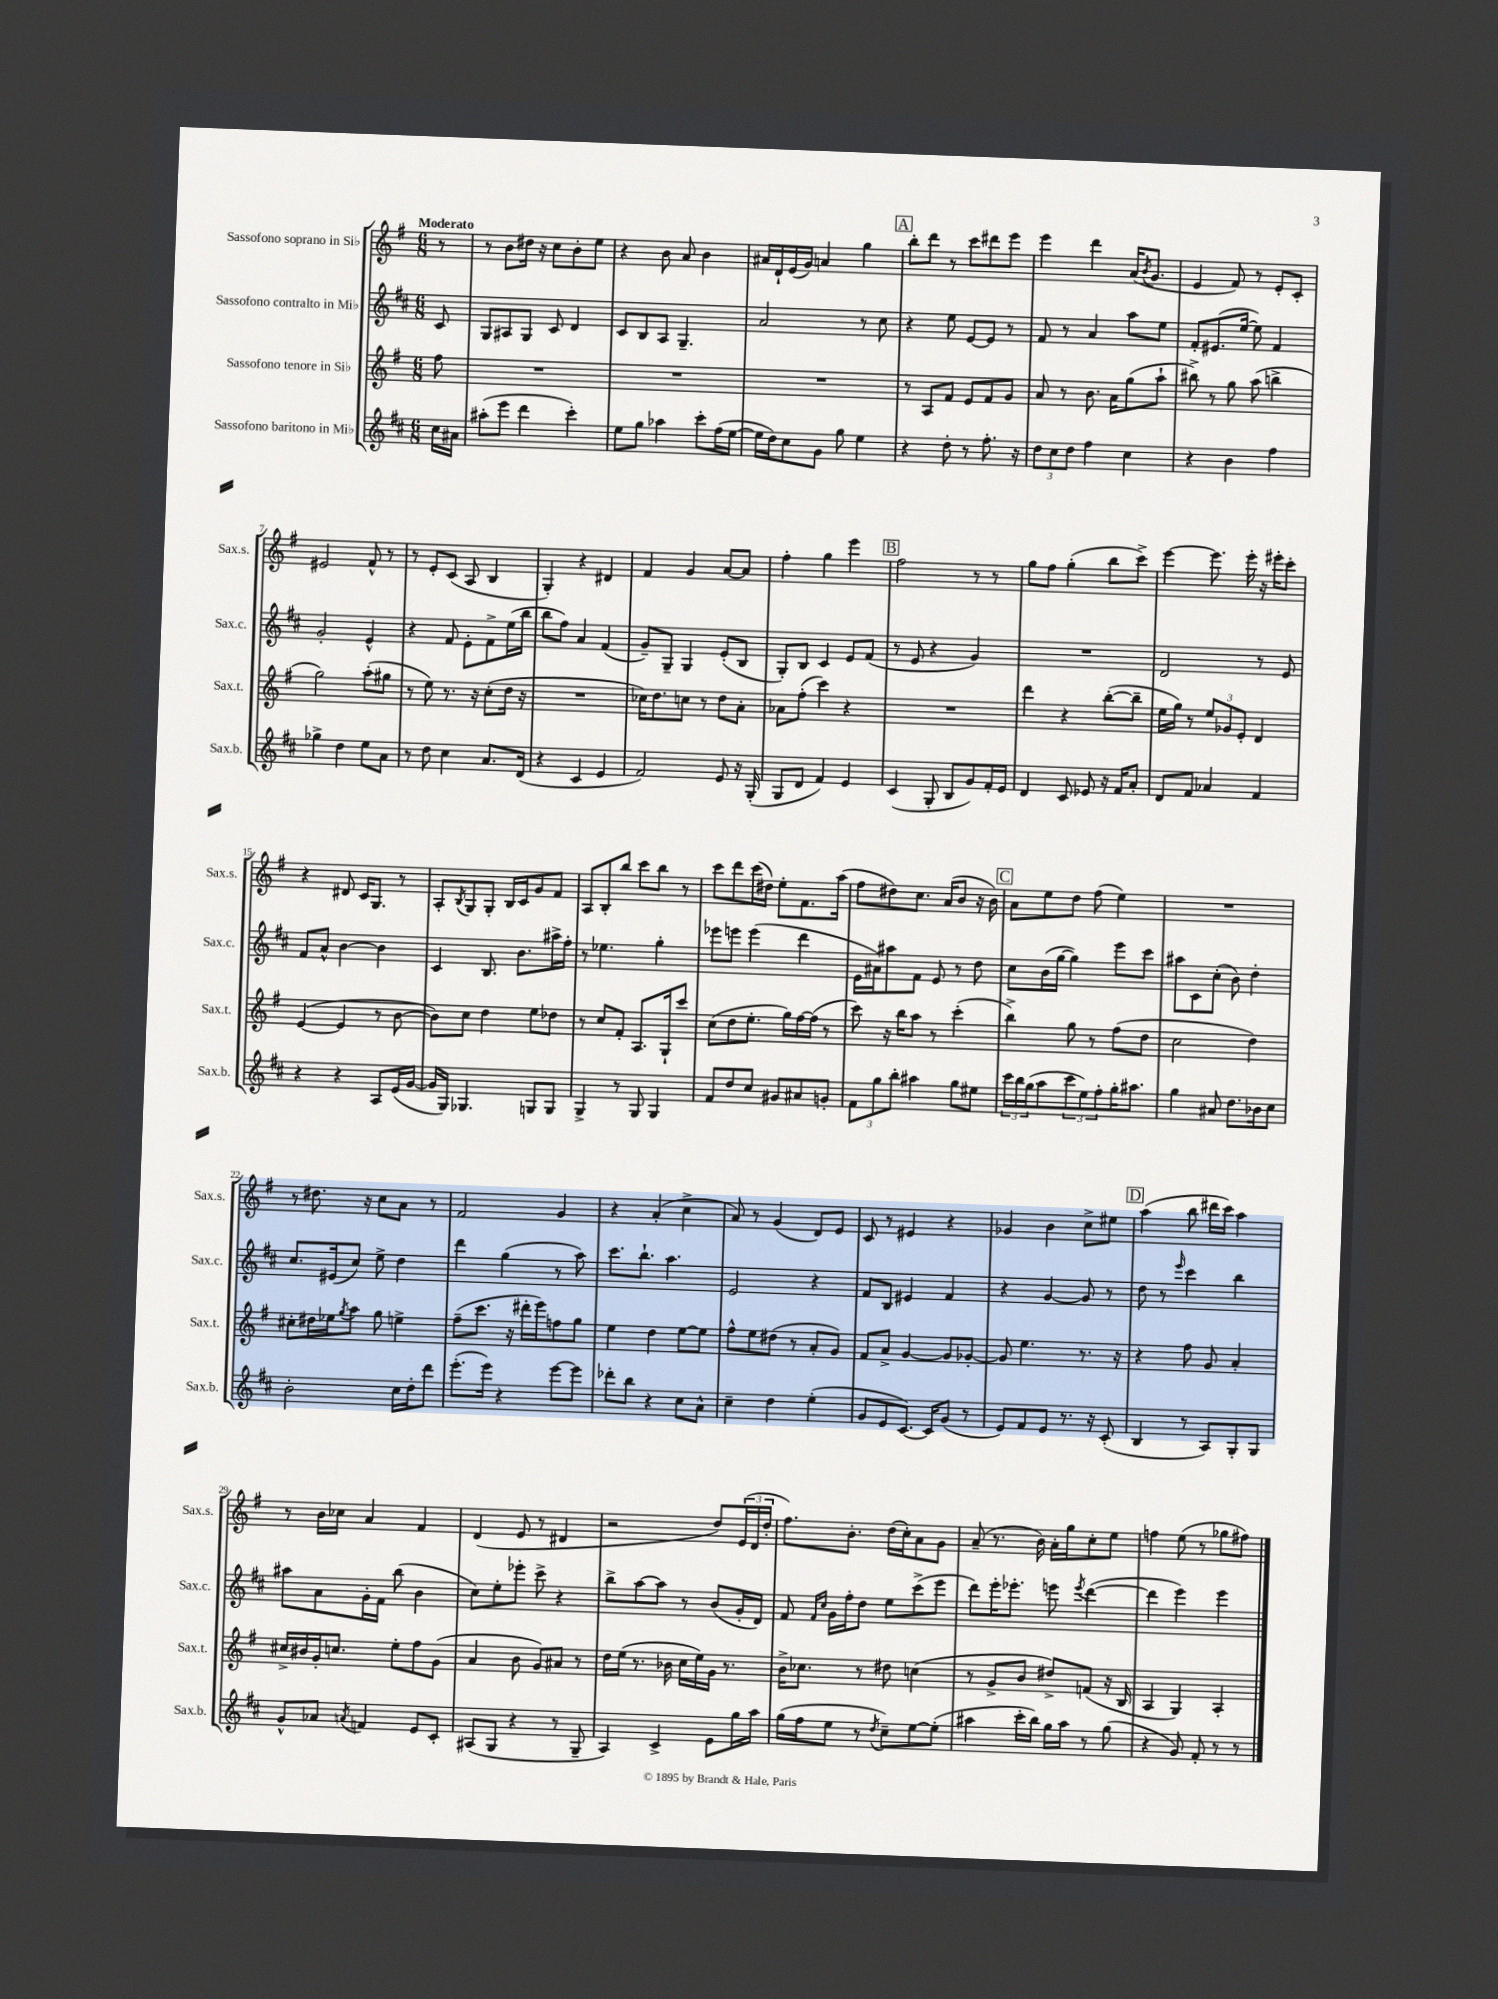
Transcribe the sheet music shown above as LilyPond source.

<<
\new StaffGroup <<
\new Staff = "s0" \with { instrumentName = "Sassofono soprano in Sib" shortInstrumentName = "Sax.s." } {
    \clef treble \key g \major \numericTimeSignature \time 6/8 \partial 8 \tempo "Moderato"
    r8 |
    r8 b'8 dis''16 r16 c''8 b'8-. e''8 |
    r4 b'8 a'8 b'4 |
    ais'16 d'16-! e'16( g'16) a'4 g''4 |
    \mark \markup { \box "A" } b''8-. d'''8 r8 c'''8 dis'''8 e'''8 |
    e'''4 d'''4 a'16( \acciaccatura { b'8 } g'8. |
    e'4 fis'8) r8 e'8-. c'8-. |
    eis'2 fis'8-^ r8 |
    r8 e'8-. c'8( a8 b4 |
    g4-.) r4 dis'4 |
    fis'4 g'4 a'8~ a'8 |
    fis''4-. g''4 e'''4 |
    \mark \markup { \box "B" } fis''2 r8 r8 |
    g''8 fis''8 g''4-.( b''8 c'''8->) |
    e'''4~ e'''8. e'''16-. r16 eis'''16-. c'''8-. |
    r4 dis'8 c'16 g8. r8 |
    a8-. \acciaccatura { b8 } g8 g8-. b16 c'16 g'8 fis'8 |
    a8 b8-. b''8 c'''8 b''8 r8 |
    c'''8 d'''8 c'''16( dis''16) e''8-. fis'8. a''16( |
    fis''8 dis''8) c''8. a'16( b'8 r16 b'16) |
    \mark \markup { \box "C" } a'8 e''8 d''8 fis''8( e''4) |
    R2. |
    r8 dis''8. r16 c''8 a'8 r8 |
    fis'2 g'4 |
    r4 a'4-.( c''4-> |
    a'8) r8 g'4( d'8) e'8 |
    c'8 r8 eis'4 r4 |
    ges'4 b'4 c''8-> eis''8 |
    \mark \markup { \box "D" } a''4( b''8 dis'''16 c'''16) a''4 |
    r8 b'16 ces''16 a'4 fis'4 |
    d'4( e'8 r8 dis'4 |
    r2 d''8) \tuplet 3/2 { e'16( d'16 d''16-. } |
    fis''8.) b'8.-. d''16( c''16-.) a'8 g'8 |
    a'8--( r8. b'16) a'16-. g''16 c''8-. e''8 |
    f''4 e''8( r8 ges''8 fis''8) \bar "|." |
}
\new Staff = "s1" \with { instrumentName = "Sassofono contralto in Mib" shortInstrumentName = "Sax.c." } {
    \clef treble \key d \major \numericTimeSignature \time 6/8 \partial 8
    cis'8 |
    g8 ais8 g8 cis'8 d'4 |
    cis'8 b8 a8 g4.-- |
    a'2 r8 cis''8 |
    \mark \markup { \box "A" } r4 e''8 e'8~ e'8 r8 |
    fis'8 r8 a'4 a''8 e''8 |
    fis'8-. eis'8.( e''16~ e''8) fis'4 |
    g'2-. e'4-^ |
    r4 fis'8 e'8-. fis'8-> e''16( b''16 |
    b''8 fis''8) a'4 fis'4( |
    g'8--) g8-- g4 e'8-.( b8 |
    g8-.) b8 cis'4 e'8 fis'8( |
    \mark \markup { \box "B" } r8 e'8 r4 g'4) |
    R2. |
    d'2 r8 e'8 |
    fis'8 a'8-^ b'4~ b'4 |
    cis'4 b8. b'8. ais''16-> fis''16-. |
    r8 ees''4. g''4-. |
    ees'''8 e'''8 e'''4( d'''4 |
    e'16 ais'16) ais''8 fis'8 e'8 r8 d''8 |
    \mark \markup { \box "C" } cis''8 b'16( g''16~ g''4) e'''8 cis'''8 |
    ais''8 cis'8 cis''8-.( b'8) d''4-. |
    cis''8. eis'16( cis''8) e''8-> d''4 |
    d'''4 g''4( r8 a''8) |
    cis'''8. b''8.-! a''4. |
    e'2 r4 |
    fis'8 b8 eis'4 fis'4 |
    r4 g'4~ g'8 r8 |
    \mark \markup { \box "D" } d''8 r8 \grace { e'''16 } cis'''4 b''4 |
    ais''8 a'8 g'16-. fis'16 b''8( b'4 |
    cis''8) e''8-. ees'''8-. cis'''8-> r4 |
    b''8-> a''8~ a''8 r8 b'8( g'16-. d'16) |
    fis'8 \grace { fis'16 cis''16 } g'16 fis''16-. d''8 e''8 cis'''8->( e'''8 |
    d'''8) e'''16-. ees'''8.-. e'''8 \acciaccatura { e'''8 } d'''4~( |
    d'''4 e'''4) e'''4 \bar "|." |
}
\new Staff = "s2" \with { instrumentName = "Sassofono tenore in Sib" shortInstrumentName = "Sax.t." } {
    \clef treble \key g \major \numericTimeSignature \time 6/8 \partial 8
    fis''8 |
    R2. |
    R2. |
    R2. |
    \mark \markup { \box "A" } r8 a8 fis'8 e'8 fis'8 g'8 |
    a'8 r8 b'8. a'16 g''8( a''8-! |
    bis''8->) r8 g''8 a''8( b''4-> |
    g''2) a''8-.( gis''8 |
    r8 e''8) r8. r16 c''8-.( d''16 r16 |
    R2. |
    ces''16) d''8. c''8 r8 d''8 a'8-. |
    aes'8 fis''8-.( c'''4) r4 |
    \mark \markup { \box "B" } R2. |
    d'''4 r4 b''8~-.( b''8-- |
    e''16 g''16) r8 \tuplet 3/2 { e''8 ges'8 e'8-. } d'4 |
    e'4~( e'4 r8 b'8~ |
    b'8) c''8 d''4 e''8 des''8 |
    r8 c''8 fis'8-. a8. g16-! c'''8 |
    c''8( d''8 e''8.-. g''16) fis''16~ fis''16( r8 |
    c'''8) r16 b''16 a''8 r8 c'''4-.( |
    \mark \markup { \box "C" } b''4->) g''8 r8 fis''8( d''8 |
    c''2 d''4) |
    cis''8-. dis''16 ees''16 \acciaccatura { g''8 } a''8 g''8 e''4-> |
    fis''8--( c'''8. r16 dis'''16-. e'''16) f''8 g''8 |
    e''4 d''4 e''8~ e''8 |
    fis''8-^ e''8 dis''8( r8 a'8-. g'8) |
    fis'8 a'8-> g'4~ g'8 ges'8~-. |
    ges'8 e''4. r8. r16 |
    \mark \markup { \box "D" } r4 fis''8 g'8 a'4-. |
    cis''16-> bis'16 g'16-. c''8. e''8-. fis''8 g'8( |
    a'4 b'8 g'8) ais'8 r8 |
    d''16 e''16( r8. bes'16 c''16 e''16) g'16 r8. |
    b'16-> ces''8. r8 dis''8 c''4( |
    r8 g'8-> b'8 dis''8->) f'8( r16 b16 |
    a4 g4) a4-. \bar "|." |
}
\new Staff = "s3" \with { instrumentName = "Sassofono baritono in Mib" shortInstrumentName = "Sax.b." } {
    \clef treble \key d \major \numericTimeSignature \time 6/8 \partial 8
    cis''16 ais'16 |
    ais''8-.( e'''8 d'''4 cis'''4-.) |
    e''8 g''8 aes''4 cis'''8-. fis''16( e''16~ |
    e''16 d''16) cis''8 g'8 g''8 e''4 |
    \mark \markup { \box "A" } r4 d''8-. r8 fis''8.-. r16 |
    \tuplet 3/2 { d''8 cis''8 d''8 } fis''4 cis''4 |
    r4 b'4 fis''4 |
    ges''4-> d''4 e''8 a'8 |
    r8 d''8 cis''4 a'8. d'16( |
    r4 cis'4 e'4 |
    fis'2) e'8 r16 g16-.( |
    g8 d'8 fis'4) e'4 |
    \mark \markup { \box "B" } cis'4( g8-. b8 g'8) fis'16-. e'16 |
    d'4 cis'8 ees'8 r16 fis'16 a'8-. |
    d'8 fis'8 aes'4 fis'4 |
    r4 r4 a8 e'16( g'16~ |
    g'16 g16) ges4. g8 g8 |
    g4-> r8 g8 g4 |
    fis'8 d''8 cis''8 gis'8 ais'8 g'8-. |
    \tuplet 3/2 { fis'8 g''8 b''8-. } ais''4 g''8 eis''8 |
    \mark \markup { \box "C" } \tuplet 3/2 { cis'''16 b''16 g''16( } a''8 \tuplet 3/2 { cis'''8 e''8) fis''8-. } g''16-. ais''8. |
    g''4 ais'8 d''8. bes'16 cis''8 |
    b'2-. cis''16 d''16-. d'''8 |
    e'''8.-.( e'''16) r4 e'''8~ e'''8 |
    des'''8-. b''8 r4 cis''8 a'8-^ |
    cis''4-- d''4 e''4-.( |
    g'8 e'8 cis'8.~) cis'16 g'8( r8 |
    e'8) fis'8 e'8 r8. r16 cis'8-.( |
    \mark \markup { \box "D" } b4 r8 a8) g8-. g8 |
    g'8-^ aes'8 \acciaccatura { a'8 } f'4 e'8 cis'8-. |
    ais8( g8 r4 r8 g8-- |
    a4) cis'4-> e'8 g''16 a''16 |
    g''16( fis''16 e''8 r8 \acciaccatura { d''8 } cis''8--) e''8~ e''8-.( |
    ais''4 cis'''16-. b''16) g''16 ais''16 r8 g''8( |
    r4 g'8) fis'8-. r8 r8 \bar "|." |
}
>>
>>
